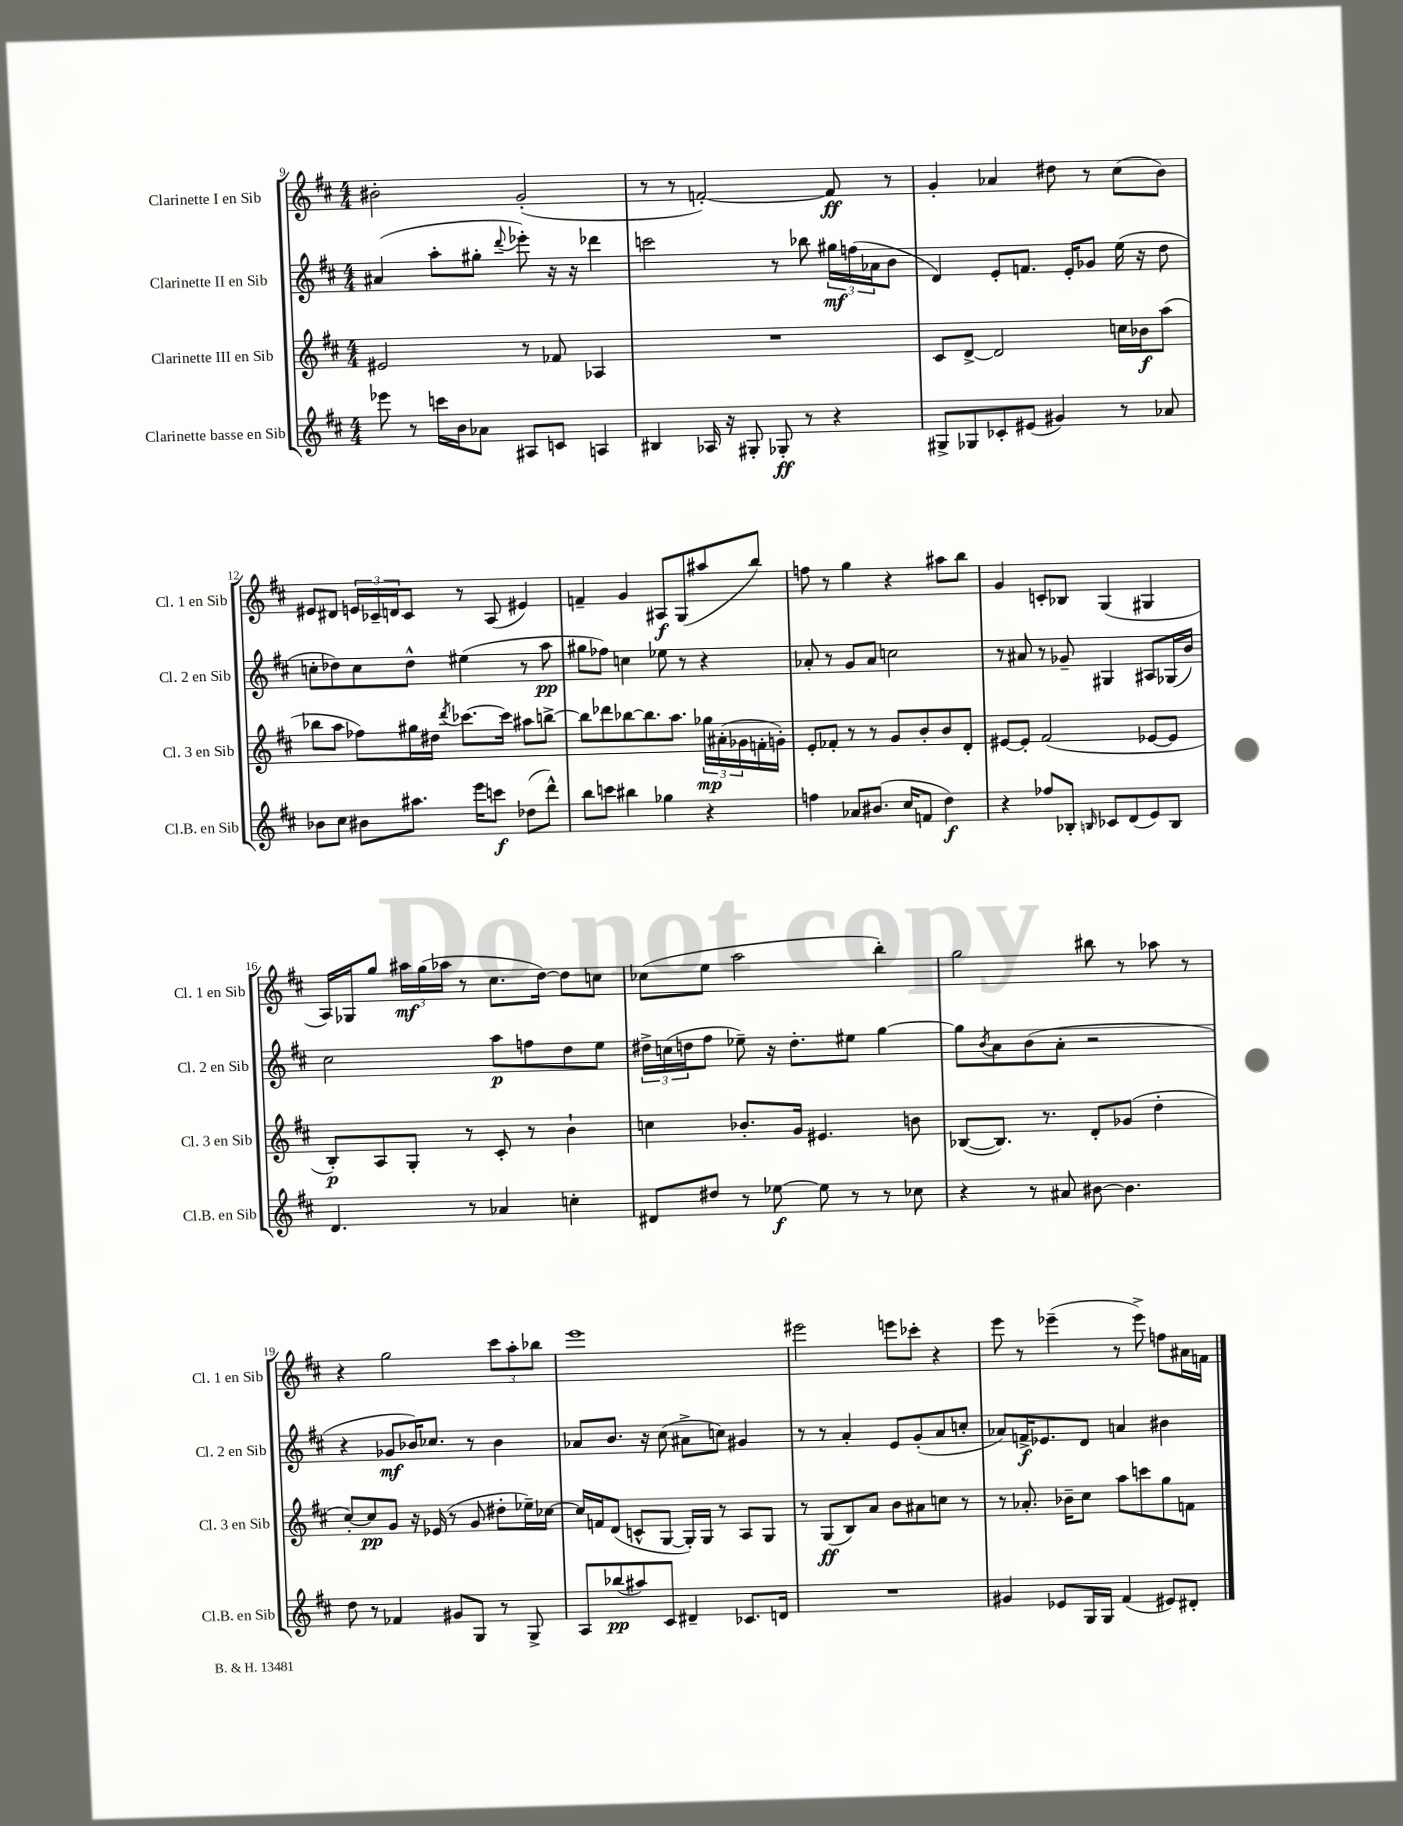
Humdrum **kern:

**kern	**kern	**kern	**kern
*staff4	*staff3	*staff2	*staff1
*clefG2	*clefG2	*clefG2	*clefG2
*k[f#c#]	*k[f#c#]	*k[f#c#]	*k[f#c#]
*M4/4	*M4/4	*M4/4	*M4/4
8eee-\	2e#/	(4a#/	2b#'\
8r	.	.	.
16ccc\LL	.	8aa'\L	.
16b\J	.	.	.
8a-\J	.	8gg#'\J	.
.	.	8qqddd/	.
8A#/L	8r	8eee-'\)	(2g'/
8c/J	8f-/	16r	.
.	.	16r	.
4A/	4A-/	4ddd-\	.
=	=	=	=
4B#/	1r	2ccc\	8r
.	.	.	8r
16A-/	.	.	[2f'/)
16r	.	.	.
8G#'/	.	.	.
8G-'/	.	8r	.
8r	.	8bb-\	.
4r	.	24gg#\LL	8f/]
.	.	(24ff\	.
.	.	24a-\J	.
.	.	8b\J	8r
=	=	=	=
8G#^/L	8c#/L	4d/)	4g'/
8G-/	[8d^/J	.	.
8c-'/	2d/]	8e'/L	4a-/
(8e#/J	.	8.f/J	.
4g#/)	.	.	8dd#\
.	.	16e'/LK	.
.	.	8g-/J	8r
8r	16cc\LL	(16ee\	(8cc#\L
.	16b-\J	16r	.
8a-/	(8aa\J	8dd\	8b\J)
=	=	=	=
8b-\L	8bb-\L	8cc'\L	8e#/L
8cc#\J	8aa\J	8dd-\)	8d#/J
8b#\L	8ff-\L)	8cc\	24e/LL
.	.	.	24c-~/
.	.	.	24d/J
8.aa#\J	16gg#\L	8dd-^^\J	8c-/J
.	16dd#\JJ	.	.
.	8qddd/	.	.
.	[8.ccc-\L	(4ee#\	8r
16eee\LK	.	.	.
8ccc\J	.	.	(8A/
.	16ccc-\]Jk	.	.
(8dd-\L	8aa#\L	8r	4e#/)
8ddd^^\J)	[8bb^\J	8aa\	.
=	=	=	=
8bb\L	8bb\]L	8gg#\L	4f~/
8ccc\J	8ddd-\	8ff-\J)	.
4bb#\	[8bb-\	4cc\	4g/
.	8.bb-\]	.	.
4gg-\	.	8ee-\	8A#/L
.	8.aa\J	.	.
.	.	8r	(8G/
4r	24gg-\LL	4r	8aa#/
.	(24a#'\	.	.
.	24g-\	.	.
.	16f'\	.	8bb/J)
.	16g'\JJ)	.	.
=	=	=	=
4ff\	8e'/L	8a-'/	8ff\
.	8f-'/J	8r	8r
8a-/L	8r	8g/L	4gg\
(8.b#/J	8r	8a-/J	.
.	8g/L	2cc\	4r
16cc#/LK	.	.	.
8f/J	8b'/	.	.
4dd\)	8b/	.	8aa#\L
.	8d'/J	.	8bb\J
=	=	=	=
4r	[8e#/L	8r	4g/
.	8e#'/]J	8a#/	.
8ff-/L	(2f#/	8r	8c'/L
8B-'/J	.	8g-~/	8B-/J
16qqB/	.	.	.
8c-/L	.	4G#/	(4G/
(8d/	.	.	.
8e/)	[8e-/L	8A#/L	4G#/
8B/J	8e-/]J	(16G-/L	.
.	.	16b/JJ)	.
=	=	=	=
4.d/	8B'/L)	2cc#\	16A/LL)
.	.	.	16G-/J
.	8A/	.	8gg/J
.	8G'/J	.	24aa#\LL
.	.	.	(24gg\
.	.	.	24aa-\JJ
8r	8r	.	8r
4a-/	8c#'/	8aa\L	8.cc#\L
.	8r	8ff\	.
.	.	.	[16dd\Jk)
4cc'\	4b`\	8dd\	8dd\]L
.	.	8ee\J	8cc\J
=	=	=	=
8d#/L	4cc\	24dd#^\LL	(8cc-\L
.	.	(24cc\	.
.	.	24dd\J	.
8dd#/J	.	8ff#\J	8ee\J
8r	8.b-'/L	8ee-~\)	2aa\
[8ee-\	.	16r	.
.	16g/Jk	8.dd'\L	.
8ee-\]	4.e#/	.	.
8r	.	8ee#\J	.
8r	.	[4gg\	4bb'\)
8cc-\	8b\	.	.
=	=	=	=
4r	([8B-/L	8gg\]L	2gg\
.	.	8qb/	.
.	8.B-/]J)	8a\	.
8r	.	(8b\	.
.	8.r	.	.
8a#/	.	8a'\J	.
[8b#\	8d'/L	2r	8bb#\
4.b#\]	(8g-/J	.	8r
.	4dd'\	.	8aa-\
.	.	.	8r
=	=	=	=
8dd\	[8cc#'/L)	4r	4r
8r	8cc#/]	.	.
4f-/	8g/J	8g-/L	2gg\
.	16r	16b-/K)	.
.	(16e-/	8.cc-/J	.
8g#/L	8r	.	.
8G/J	8g/	8r	.
8r	8dd#'\L	4b-\	12ccc#\L
.	.	.	12aa'\
8G^/	16ee-~\L)	.	.
.	.	.	12bb-\J
.	[16cc-\JJ	.	.
=	=	=	=
8A/L	16cc-/]LL	8a-/L	1eee
.	16f/J	.	.
(8bb-/	(8d/J	8.b/J	.
8aa#/)	8c^^/L	.	.
.	.	16r	.
8c#/J	[8G/J	(8cc#\	.
4d#~/	16G'/]LL)	8a#^\L	.
.	16G/JJ	.	.
.	8r	8cc\J)	.
8.c-/L	8A/L	4g#/	.
.	8G/J	.	.
16d/Jk	.	.	.
=	=	=	=
1r	8r	8r	2eee#\
.	(8G/L	8r	.
.	8B/)	4a'/	.
.	8a/J	.	.
.	8b\L	8e/L	8eee\L
.	8a#\	(8g'/	8ccc-'\J
.	8cc\J	8a/	4r
.	8r	8cc'/J	.
=	=	=	=
4g#/	8r	8a-/L)	8eee\
.	8.a-'/	16f^/K	8r
.	.	8.e-/	.
8e-/L	.	.	(4eee-~\
.	16b-~\LK	.	.
16G/L	8cc#\J	8d/J	.
16G/JJ	.	.	.
(4f#/	8aa\L	4a/	8r
.	8ccc\	.	8eee-^\)
8e#/L)	8gg\	4b#\	8ff\L
8d#'/J	8f\J	.	16a#\L
.	.	.	16f\JJ
==	==	==	==
*-	*-	*-	*-
